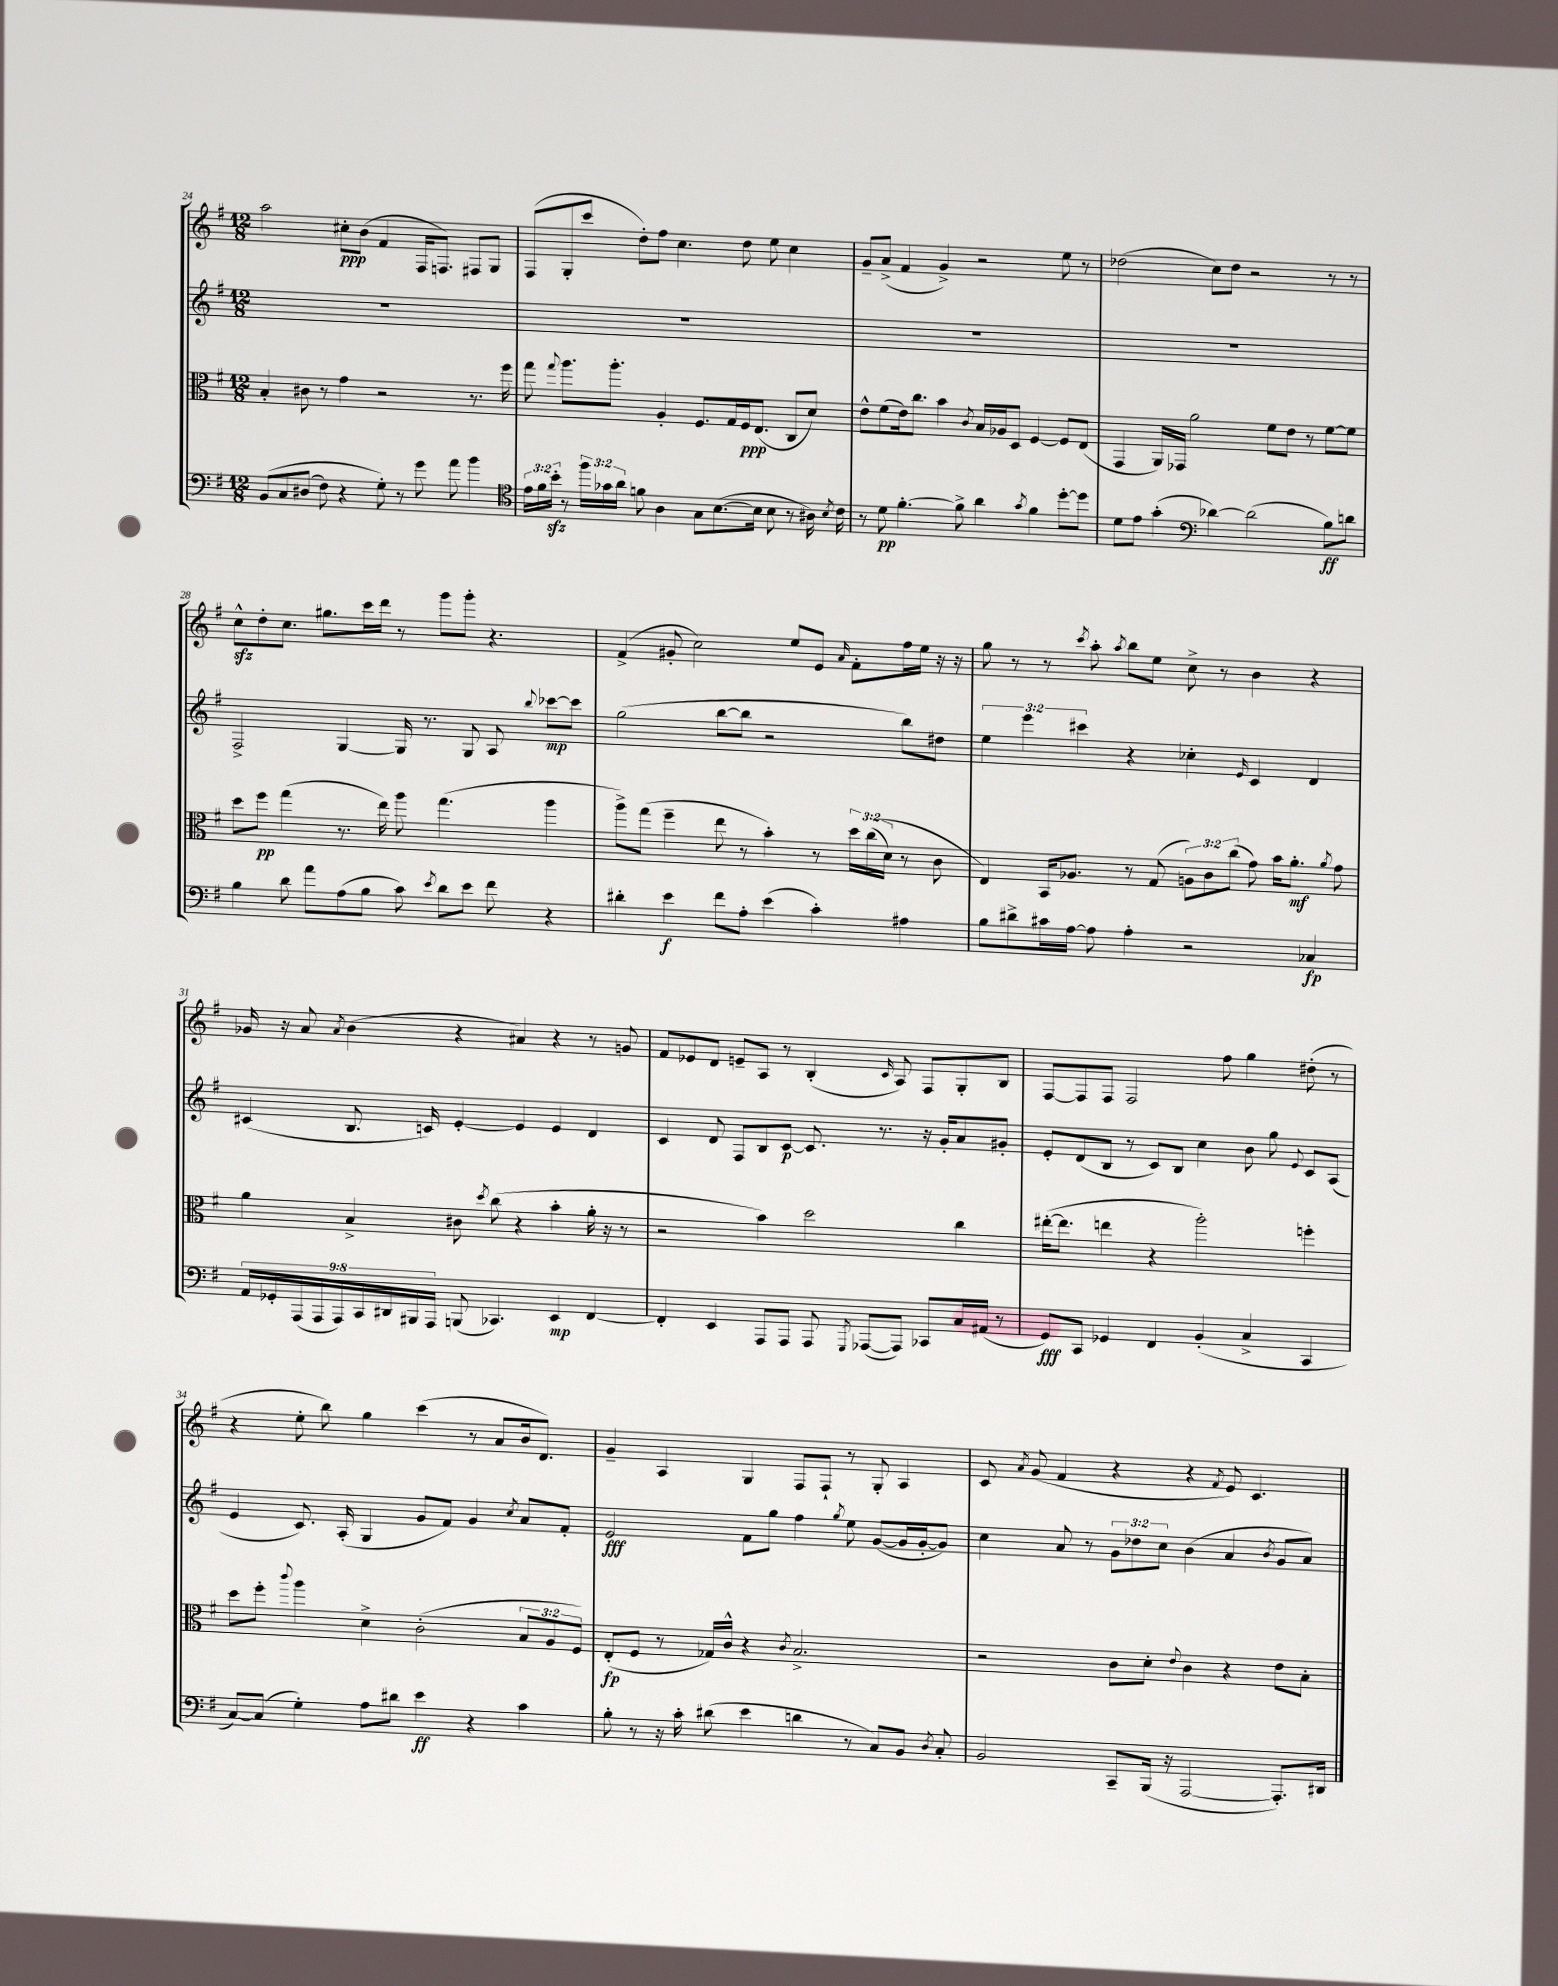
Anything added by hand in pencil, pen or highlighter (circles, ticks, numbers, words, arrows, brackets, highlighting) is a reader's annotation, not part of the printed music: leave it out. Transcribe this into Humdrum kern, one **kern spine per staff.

**kern	**kern	**kern	**kern
*staff4	*staff3	*staff2	*staff1
*clefF4	*clefC3	*clefG2	*clefG2
*k[f#]	*k[f#]	*k[f#]	*k[f#]
*M12/8	*M12/8	*M12/8	*M12/8
&(8BB	4B'	1.r	2aa
8C	.	.	.
(8D#	8c#	.	.
8F#)	8r	.	.
4r	4g	.	8cc#'
.	.	.	(8b
8G'&)	2r	.	4f#
8r	.	.	.
8g	.	.	16F#
.	.	.	8.F)
8a	.	.	.
4b	8.r	.	8F#
.	.	.	8G
.	16ff#	.	.
=	=	=	=
*clefC4	*	*	*
24e	8gg	1.r	(8F#
24f#	.	.	.
24b'	.	.	.
.	8qqgg	.	.
8r	8.aa	.	8G'
24ff#	.	.	8ccc
24g-	.	.	.
.	8.aa'	.	.
24a	.	.	.
8f	.	.	8dd')
4A	4A'	.	8ff#
.	.	.	4.cc
8G	8.F#	.	.
([8.B	.	.	.
.	16G	.	.
.	16F#	.	8dd
16B]	(8.E	.	.
8B	.	.	8ee
8r	8C	.	4cc
16A#)	8d)	.	.
8qB	.	.	.
16c	.	.	.
=	=	=	=
8r	8e^^	1.r	8g~
8d	(8f#	.	(8a^
[4.f#'	16e)	.	4f#
.	8.cc	.	.
.	4b	.	4g^)
8f#^]	.	.	.
.	8qc	.	.
4a	16B	.	2r
.	16A-	.	.
.	8D	.	.
8qg	.	.	.
4f#	[4F#	.	.
[8dd'	8F#]	.	8ee
8dd]	(8E	.	8r
=	=	=	=
8d	4GG	1.r	(2dd-
8e	.	.	.
(4g'	16AA)	.	.
.	16GG-	.	.
.	2a	.	.
*clefF4	*	*	*
[4d-)	.	.	8cc)
.	.	.	8dd-
(2d-]	.	.	2r
.	8f#	.	.
.	8e	.	.
.	8r	.	.
8B)	[8f#	.	8r
8d	8f#]	.	8r
=	=	=	=
4B	8dd	2F#^	8cc^^
.	8ff#	.	8dd'
8d	(4gg	.	8.cc
8a	.	.	.
.	.	.	8.gg#
(8A	8.r	[4G	.
8B	.	.	16ccc
.	16ee)	.	16ddd
8c)	8aa	16G]	8r
.	.	8.r	.
8qe	.	.	.
8d	(4.gg	.	8ggg
8e	.	8G	8ggg'
8f#	.	8A	4.r
.	.	8qqbb	.
4r	4aa	[8ccc-	.
.	.	8ccc-]	.
=	=	=	=
4d#'	8aa^)	(2gg	(4f#^
.	(8gg	.	.
4e	4ff#~	.	8g#'
.	.	.	2cc)
8f#	8ee	[8bb	.
8A'	8r	8bb]	.
(4e	4b')	2r	.
.	.	.	8ee
4c')	8r	.	8e
.	.	.	16qqa
.	24dd	.	8f#'
.	&((24cc	.	.
.	24d)	.	.
4A#	8r	8bb)	16ff#
.	.	.	16ee
.	8c	8dd#	16r
.	.	.	16r
=	=	=	=
8B	4E&)	6ee	8gg
8d#^	.	.	8r
.	.	6eee	.
16c#	16BB	.	8r
[16A	8.A-	.	.
.	.	6ccc#	.
.	.	.	8qccc
8A]	.	.	8aa'
.	.	.	8qaa
4A'	8r	4r	8bb
.	(8G	.	8ee
2r	12A)	4cc-'	8cc^
.	12c	.	.
.	.	.	8r
.	(12cc	.	.
.	.	16qqe	.
.	8g)	4c	4b
.	16b	.	.
.	8.a'	.	.
4C-	.	4d	4r
.	8qa	.	.
.	8g	.	.
=	=	=	=
18AA	4a	(4c#	16g-
18GG-'	.	.	.
.	.	.	16r
(18AAA	.	.	.
.	.	.	8a
18AAA	.	.	.
18AAA)	.	.	.
.	.	.	8qa
.	4B^	8.B	(4b
18CC	.	.	.
18DD#	.	.	.
18BBB#	.	.	.
.	.	16c)	.
18AAA	.	.	.
(8BBB	8c#	[4e'	4r
.	8qdd	.	.
4.CC-)	(8cc	.	.
.	4r	4e]	4a#)
4EE	4b'	4e	4r
[4FF#	16a'	4d	8r
.	16r	.	.
.	8r	.	8g
=	=	=	=
4FF#']	2r	4c	8f#
.	.	.	8e-
4EE	.	8d	8d
.	.	8F#	8e~
8AAA	4b)	8B	8A
8AAA	.	[8c	8r
8AAA	2dd	8.c]	(4B'
8qGGG	.	.	.
([8AAA-	.	.	.
.	.	8.r	.
.	.	.	16qqc
8AAA-])	.	.	8A)
8CC-	.	16r	8F#
.	.	16g'	.
16C	4cc	8a	8G'
(16AA#	.	.	.
8r	.	8g#'	8B
=	=	=	=
8GG)	([16ee#'	8e'	[8F#
.	8.ee#]	.	.
8CC	.	(8d	8F#]
4GG-	4ee	8B	8F#
.	.	8r	2F#
4FF#	4r	8c)	.
.	.	8B	.
(4BB'	2aa')	4cc	.
.	.	.	8ff#
4C^	.	8b	4gg
.	.	8gg	.
.	.	8qqe	.
4CC	4ff'	8c	(8dd#'
.	.	(8A	8r
=	=	=	=
[8C)	8dd	4e	4r
(8C]	8ff#'	.	.
.	8qqccc	.	.
4G')	4aa	8.c)	8ee'
.	.	.	8bb)
.	.	(16A'	.
8A	4d^	4G	4gg
8d#	.	.	.
4e	(2c'	8g	(4ccc
.	.	8f#)	.
4r	.	4g	8r
.	.	.	8a
.	.	8qcc	.
4c	12B	8a	16b
.	.	.	8.d)
.	12A	.	.
.	.	8f#'	.
.	12F#)	.	.
=	=	=	=
8B'	(8E'	2e	4g~
8r	8F#	.	.
16r	8r	.	4A
16c'	.	.	.
(8d#	16G-)	.	.
.	16c^^	.	.
4e	4r	8f#	4G
.	.	8gg	.
.	8qc	.	.
4d	2.B^	4ff#	8F#
.	.	.	8F#`
.	.	8qgg	.
8r	.	8ee	8r
8C)	.	([8g	8G'
8BB	.	16g]	4A
.	.	[16g'	.
8qD	.	.	.
8C'	.	8g])	.
=	=	=	=
2BB	2r	4cc	8c
.	.	.	8qa
.	.	.	(8g
.	.	8a	4f#
.	.	8r	.
8CC~	8c	12g	4r
.	.	12dd-	.
(16BBB	8d'	.	.
.	.	12cc	.
16r	.	.	.
.	8qqe	.	.
[2AAA	4c	(4b	4r
.	.	.	8qf#
.	4r	4a	8e)
.	.	.	4.c
.	.	8qb	.
8.AAA'])	8e	8g	.
.	8B'	8a)	.
16DD#	.	.	.
==	==	==	==
*-	*-	*-	*-
